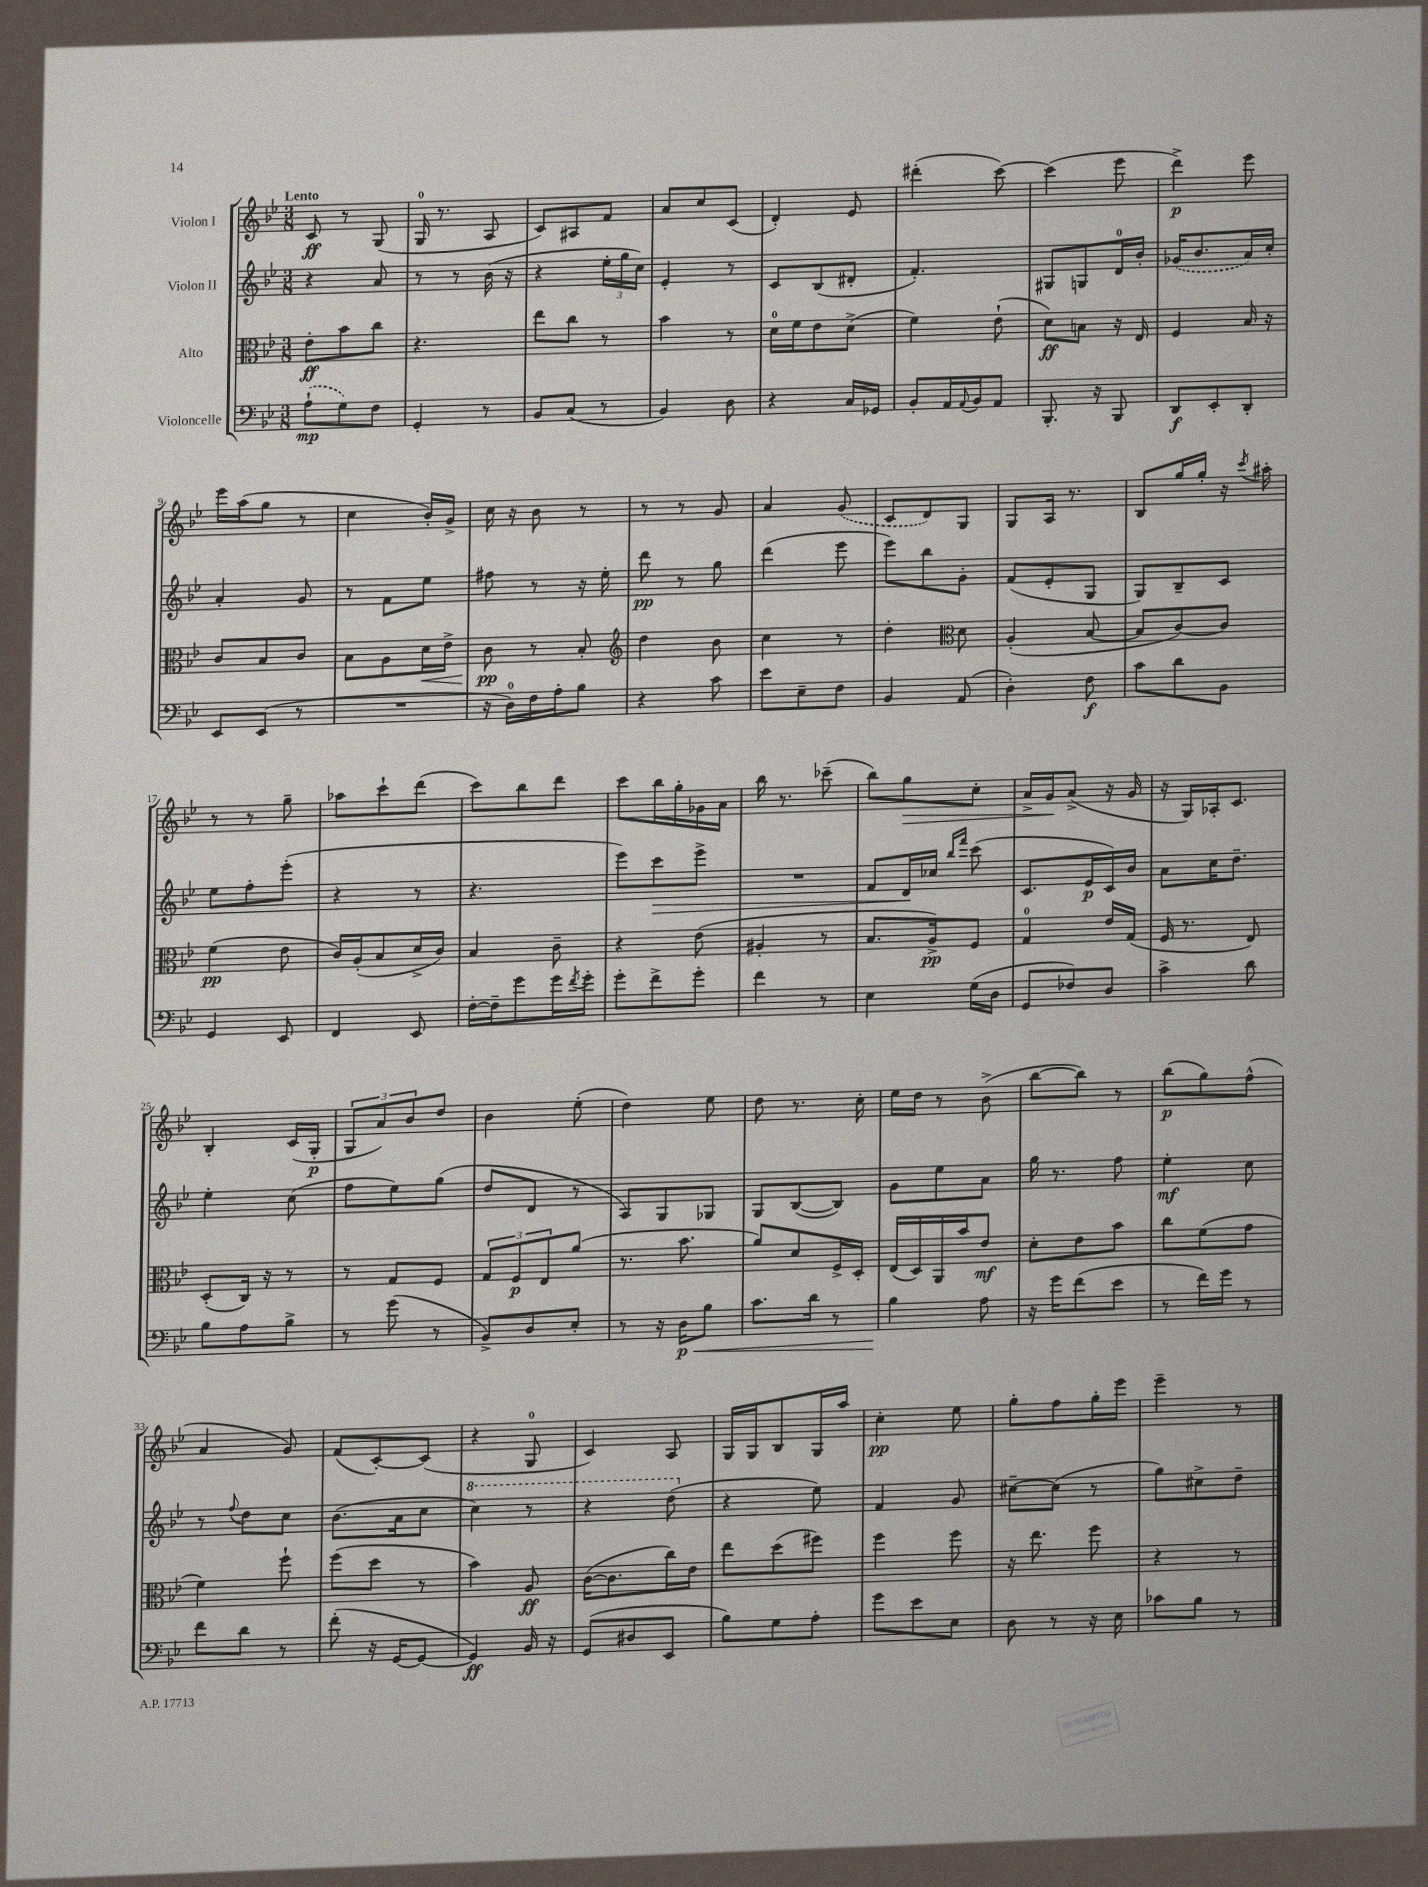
<<
\new StaffGroup <<
\new Staff = "s0" \with { instrumentName = "Violon I" } {
    \clef treble \key bes \major \numericTimeSignature \time 3/8 \tempo "Lento"
    c'8\ff r8 g8( |
    g16-0 r8. a8 |
    c'8) ais8 f'8 |
    a'8 c''8 c'8( |
    d'4-.) ees'8 |
    dis'''4-.( c'''8~) |
    c'''4( ees'''8 |
    d'''4->\p) ees'''8 |
    ees'''16 a''16( g''8 r8 |
    c''4 bes'16-.) g'16-> |
    c''16 r16 bes'8 r8 |
    r8 r8 g'8 |
    a'4 \once \slurDashed g'8( |
    c'8 d'8) g8 |
    g8 a16 r8. |
    bes8 g''16 g''16-. r16 \acciaccatura { c'''8 } ais''16-. |
    r8 r8 g''8-- |
    aes''8 c'''8-! d'''8( |
    c'''8) bes''8 d'''8 |
    c'''8 bes''16 g''16-. ges'16 a'16 |
    bes''16 r8. ces'''8--( |
    bes''8) g''8\> c''8-. |
    a'16-> g'16\! a'8->( r16 g'16 |
    r16 g16) aes16-. c'8. |
    bes4-. c'16( g16-.\p |
    \tuplet 3/2 { g8 a'8) bes'8 } d''8 |
    bes'4 ees''8-.( |
    d''4) ees''8 |
    d''8 r8. c''16-. |
    ees''16 d''16 r8 bes'8->( |
    bes''8~ bes''8) r8 |
    bes''8\p( g''8) f''8-^( |
    a'4 g'8) |
    f'8( c'8~-.) c'8( |
    r4 g8-0 |
    c'4) a8 |
    g16 g16 bes8 g16 a''16 |
    c''4-.\pp ees''8 |
    g''8-. f''8 g''16-. ees'''16 |
    ees'''4-- r8 \bar "|." |
}
\new Staff = "s1" \with { instrumentName = "Violon II" } {
    \clef treble \key bes \major \numericTimeSignature \time 3/8
    r4 a'8 |
    r8 r8 bes'16( r16 |
    r4 \tuplet 3/2 { ees''16-. g''16 c''16) } |
    ees'4-. r8 |
    c'8 bes8( dis'8-. |
    f'4.-.) |
    gis8 g8 d'16-0 bes'16-. |
    \once \slurDashed ges'16( bes'8. a'16) c''16-. |
    a'4-. g'8 |
    r8 f'8 ees''8 |
    fis''8 r8 r16 ees''16-. |
    d'''8\pp r8 g''8 |
    d'''4( ees'''8 |
    ees'''8) bes''8 g'8-. |
    f'8( ees'8-. g8 |
    g8) bes8-- c'8 |
    ees''8 f''8-. ees'''8-.( |
    r4 r8 |
    r4. |
    ees'''8) c'''8\> ees'''8-> |
    R4. |
    f'8 d'16\! ces''16 \grace { bes''16 f'''16 } c'''8( |
    c'8. ees'16\p c'16) bes'16 |
    a'8 c''16 d''8.-- |
    ees''4-. c''8( |
    f''8 ees''8) g''8( |
    d''8 d'8 r8 |
    a8) g8 ges8 |
    g8 bes8~( bes8) |
    g'8 ees''8 a'8 |
    g''16 r8. f''8 |
    ees''4-.\mf c''8 |
    r8 \appoggiatura { f''8 } d''8 c''8 |
    bes'8.( a'16 c''8 |
    \ottava #1 c'''4) r8 |
    r4 d'''8( \ottava #0 |
    r4 ees''8) |
    f'4 g'8 |
    cis''8~-- cis''8( r8 |
    g''8) cis''8-> d''8-- \bar "|." |
}
\new Staff = "s2" \with { instrumentName = "Alto" } {
    \clef alto \key bes \major \numericTimeSignature \time 3/8
    ees'8-.\ff bes'8 c''8 |
    r4. |
    ees''8 c''8 r8 |
    bes'4 r8 |
    d'16-0 f'16 ees'8 d'8->( |
    f'4) ees'8-!( |
    d'8\ff) b8 r16 ees16 |
    f4 bes16 r16 |
    c'8 bes8 c'8 |
    bes8 a8 d'16\< ees'16-> |
    c'8\pp\! r8 bes8-. |
    \clef treble d''4 bes'8 |
    c''4 r8 |
    d''4-. \clef alto d'8 |
    a4-.( bes8~ |
    bes8 c'8~) c'8 |
    f'4\pp( ees'8 |
    c'16) a16-.( bes8 d'16-> c'16) |
    bes4 c'8-- |
    r4 ees'8( |
    ais4-. r8 |
    bes8. a16->\pp) f8 |
    g4-0 ees'16 g16( |
    f16 r8. ees8) |
    d8-.( c16) r16 r8 |
    r8 g8 f8 |
    \tuplet 3/2 { g8 f8\p ees8 } a'8( |
    r8. bes'8. |
    a'8) d'8 f16-> d16-. |
    ees16( d16) a,16 bes'16 ees'8\mf |
    d'8-. ees'8 bes'8 |
    c''8 f'8( g'8 |
    f'4) f''8-! |
    f''8( d''8 r8 |
    bes'4) a8\ff |
    c'16~( c'8. c''16) ees'16 |
    ees''8 d''8( fis''8) |
    f''4 f''8 |
    r16 ees''8. f''8 |
    r4 r8 \bar "|." |
}
\new Staff = "s3" \with { instrumentName = "Violoncelle" } {
    \clef bass \key bes \major \numericTimeSignature \time 3/8
    \once \slurDashed a8-!\mp( g8) f8 |
    g,4-. r8 |
    bes,8 c8( r8 |
    bes,4) d8 |
    r4 c16 ges,16 |
    bes,8-. a,16 \appoggiatura { a,8 } bes,16 a,8 |
    bes,,8.-. r16 bes,,8 |
    d,8\f ees,8-. d,8-. |
    ees,8 ees,8( r8 |
    R4. |
    r16 d16-0) f16 a16-. bes8 |
    r4 c'8 |
    ees'8 ees8-- f8 |
    bes,4 a,8( |
    d4-.) f8\f |
    c'8 d'8 bes,8 |
    g,4 ees,8 |
    f,4 ees,8 |
    f16~-. f16-- g'8 g'16 \acciaccatura { f'8 } g'16-. |
    g'8-. f'8-> g'8-. |
    f'4 r8 |
    ees4 g16( d16 |
    g,8 fes8) d8 |
    c'4-> d'8 |
    bes8 a8 bes8-> |
    r8 g'8( r8 |
    bes,8->) d8 ees8-. |
    r8 r16 d16\p\< bes8 |
    c'8. d'16 r8 |
    bes4\! a8 |
    r16 g'16 f'8( ees'8 |
    r8 f'16) g'16 r8 |
    f'8 d'8 r8 |
    f'8-.( r16 g,16~ g,8~ |
    g,4\ff) bes,16 r16 |
    g,8( dis8 ees,8 |
    bes8) g8 a8-. |
    g'8 ees'8 ees8 |
    d8 r8 r16 ees16 |
    ces'8 bes8 r8 \bar "|." |
}
>>
>>
